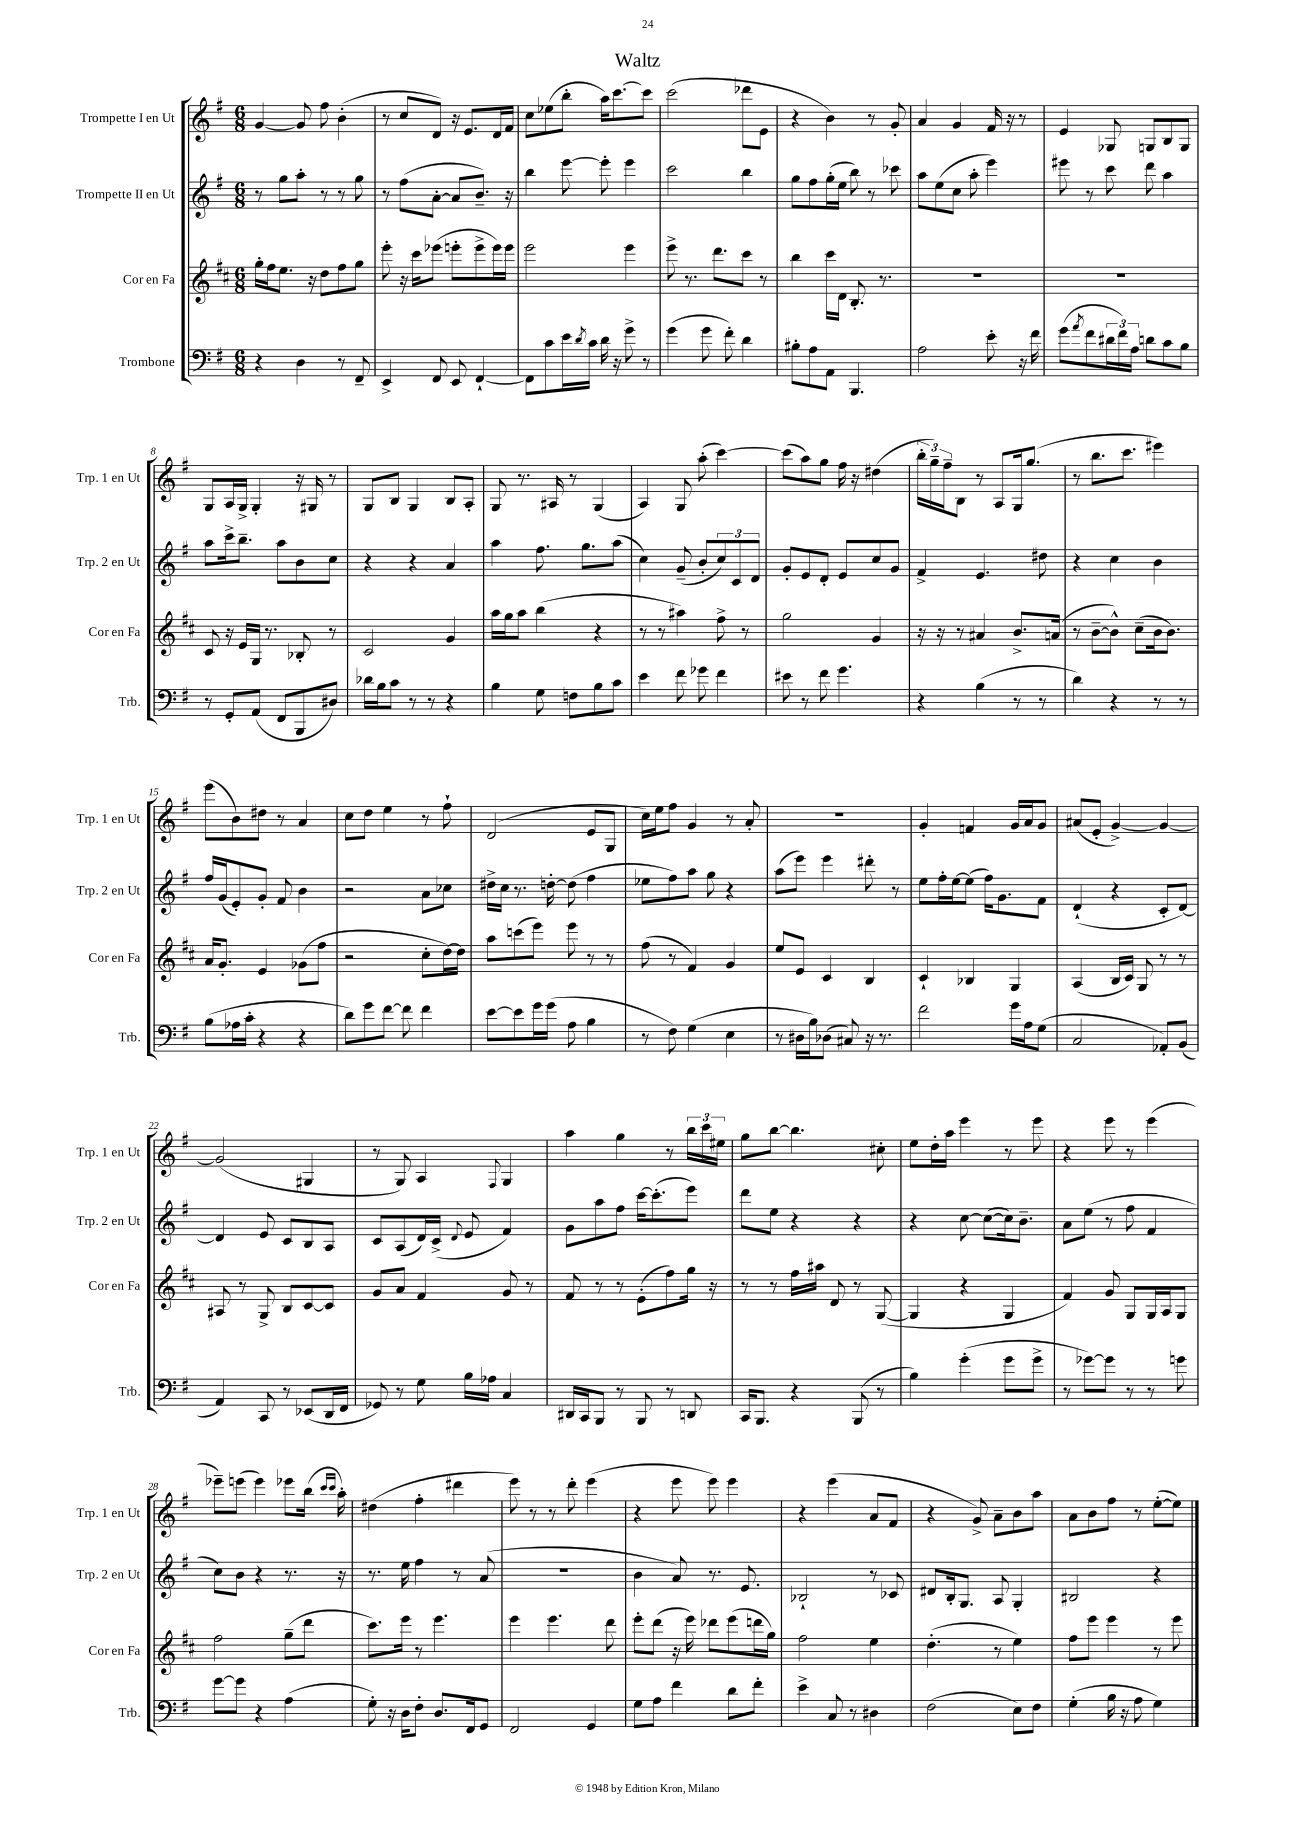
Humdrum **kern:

**kern	**kern	**kern	**kern
*staff4	*staff3	*staff2	*staff1
*clefF4	*clefG2	*clefG2	*clefG2
*k[f#]	*k[f#c#]	*k[f#]	*k[f#]
*M6/8	*M6/8	*M6/8	*M6/8
4r	16gg'\LL	8r	[4g/
.	16ff#\J	.	.
.	8.ee\J	8gg\L	.
4D\	.	8aa'\J	8g/]
.	16r	.	.
.	8dd\L	8r	8ff#\
8r	8ff#\	8r	(4b'\
8FF#~/	8gg\J	8gg\	.
=	=	=	=
4EE^/	8eee'\	8r	8r
.	16r	(8ff#\L	8cc/L
.	16ccc#\LK	.	.
8FF#/	(8eee-\J	[8a'\J	8d/J)
8EE/	8eee'\L	8a/]L	16r
.	.	.	8.e/L
[4FF#`/	8eee^\	8.b~/J)	.
.	16eee\L)	.	16d/L
.	16eee\JJ	16r	16f#/JJ
=	=	=	=
8FF#\]L	2eee\	4bb\	8cc\L
8c\	.	.	(8ee-\
16e\L	.	[8eee\	8bb'\J
8qd/	.	.	.
16c\JJ	.	.	.
16d\	.	8eee'\]	16aa\LK)
16r	.	.	[8.ccc\
8g^\	4eee\	4eee\	.
8r	.	.	8ccc\]J
=	=	=	=
(4g\	8eee^\	2ccc\	(2ccc\
.	8.r	.	.
8g\	.	.	.
.	8.ddd\L	.	.
8f#'\)	.	.	.
4d\	8ccc#\J	4bb\	8ddd-\L
.	8r	.	8e\J
=	=	=	=
8B#'\L	4bb\	8gg\L	4r
8A\	.	8ff#\	.
8AA\J	16ccc#\LL	(16gg'\L	4b\)
.	16d\JJ	16ee\JJ	.
4.BBB/	8.B'/	8bb\)	.
.	.	8r	8r
.	8.r	.	.
.	.	8ccc-\	8g'/
=	=	=	=
2A\	2.r	8aa\L	4a/
.	.	(8ee\	.
.	.	8cc\J	4g/
.	.	8aa'\	.
8e'\	.	4eee\)	16f#/
.	.	.	16r
16r	.	.	8r
16f#\	.	.	.
=	=	=	=
(8g\L	2.r	8eee#\	4e/
8qa/	.	.	.
8f#\	.	8r	.
24d#\L	.	8ccc\	8G-/
24f#\)	.	.	.
24A\JJ	.	.	.
8d\L	.	8ddd\	8G/L
8c\	.	4aa\	8B/
8B\J	.	.	8G/J
=	=	=	=
8r	8c#/	8aa\L	8G/L
8GG'/L	16r	16ccc^\k	16A/L
.	16e/LL	8.bb~\J	16G^/JJ
(8AA/J	16G/JJ	.	4G'/
.	8.r	.	.
8FF#/L	.	8aa\L	.
8BBB/	8B-'/	8b\	16r
.	.	.	16G#/
8D#/J)	8r	8cc\J	8r
=	=	=	=
16d-\LL	2c#/	4r	8G/L
16B\J	.	.	.
8c\J	.	.	8B/J
8r	.	4r	4G/
8r	.	.	.
4r	4g/	4a/	8B/L
.	.	.	8A'/J
=	=	=	=
4B\	16aa\LL	4aa\	8G/
.	16gg\J	.	.
.	8aa\J	.	8.r
8G\	(4bb\	8.ff#\	.
.	.	.	16A#/
8F\L	.	.	8r
.	.	8.gg\L	.
8B\	4r	.	(4G/
8c\J	.	(8aa\J	.
=	=	=	=
4e\	8r	4cc\)	4A/)
.	8r	.	.
8f#\	4aa#\)	(8g~/	8G/
8g-\	.	8b'/L	(8aa'\
4f#\	8ff#^\	12cc/)	[4ccc\)
.	.	12c/	.
.	8r	.	.
.	.	12d/J	.
=	=	=	=
8e#\	2gg\	8g'/L	(8ccc\]L
8r	.	8e/	8aa\)
8f#\	.	8d'/J	8gg\J
4.g\	.	8e/L	16ff#\
.	.	.	16r
.	4g/	8cc/	(4dd#\
.	.	8g/J	.
=	=	=	=
4r	16r	4f#^/	24bb'\LL
.	.	.	24gg~\)
.	16r	.	.
.	.	.	24ff#~\J
.	8r	.	8B\J
(4B\	4a#/	4.e/	8r
.	.	.	8A/L
8r	8.b^/L	.	16G/k
.	.	.	(8.gg/J
8r	.	8dd#\	.
.	(16a/Jk	.	.
=	=	=	=
4d\)	8r	4r	8r
.	[8b~\L	.	8.bb\L
4r	8b^^\]J)	4cc\	.
.	.	.	8.ccc\J
.	(8cc#~\L	.	.
8r	16b\k	4b\	4eee#\)
.	8.b\J)	.	.
8r	.	.	.
=	=	=	=
(8B\L	16a/LK	16ff#/LL	(8eee\L
.	8.g'/J	(16g/J	.
16A-\L	.	8e'/)	8b\)
16c'\JJ	.	.	.
4r	4e/	8g'/J	8dd#\J
.	.	8f#/	8r
4r	(8g-\L	4b\	4a/
.	8ff#\J	.	.
=	=	=	=
8d\L)	2r	2r	8cc\L
8g\	.	.	8dd\J
[8f#\J	.	.	4ee\
8f#\]	.	.	.
4f#\	8cc#'\L	8a\L	8r
.	[16dd\L)	8cc-\J	8ff#`\
.	16dd\]JJ	.	.
=	=	=	=
[8e\L	8aa\L	16dd#^\LL	(2d/
.	.	16cc\JJ	.
8e\]	(8ccc\	8.r	.
16g\L	8eee\J)	.	.
(16g\JJ	.	[16dd'\	.
8A\	8eee\	(8dd\]	.
4B\	8r	4ff#\	8e/L
.	8r	.	8G/J
=	=	=	=
8r	(8ff#\	8ee-\L	16cc\LL)
.	.	.	16ee\J
8F#\)	8r	8ff#\)	8ff#\J
(4G\	4f#/)	8aa\J	4g/
.	.	8gg\	.
4E\	4g/	4r	8r
.	.	.	8a'/
=	=	=	=
8r	8ee/L	(8aa\L	2.r
16D#\LL	8e/J	8eee\J)	.
16B\J)	.	.	.
(8D-\J	4c#/	4eee\	.
8C#/)	.	.	.
16r	4B/	8ddd#'\	.
8.r	.	.	.
.	.	8r	.
=	=	=	=
2f#\	4c#`/	8ee\L	4g'/
.	.	16ff#'\L	.
.	.	[16ee\J	.
.	4B-/	(8ee\]J	4f/
.	.	16ff#\LK)	.
.	.	8.g\	.
16g\LL	4G/	.	16g/LL
16A\J	.	.	16a/J
(8G\J	.	8f#\J	8g/J
=	=	=	=
2C/	(4A/	(4d`/	(8a#/L
.	.	.	8e'/J
.	16B/LL	4r	[4g^/)
.	16c#/JJ)	.	.
.	8G/	.	.
8AA-'/L)	8r	8c'/L	4g/_
(8BB/J	8r	[8d/J)	.
=	=	=	=
4AA/)	8A#/	4d/]	(2g/]
.	8r	.	.
8CC/	8G^/	8e/	.
8r	8B/L	8c/L	.
(8EE-/L	[8c#/	8B/	4G#/
16DD/L	8c#/]J	8A/J	.
16FF#/JJ	.	.	.
=	=	=	=
8GG-/)	8g/L	8c/L	8r
8r	8a/J	(8A/	8G/)
8G\	4f#/	16d/L)	4A/
.	.	(16c^/JJ	.
.	.	8qqd/	.
16B\LL	.	8e/	.
16A-\JJ	.	.	.
.	.	.	8qqF#/
4C/	8g/	4f#/)	4G/
.	8r	.	.
=	=	=	=
16DD#/LL	8f#/	8g\L	4aa\
16CC/J	.	.	.
8BBB/J	8r	8aa\	.
8r	8r	8ff#\J	4gg\
8BBB/	(8e'\L	[16ccc\LK	.
.	.	(8.ccc'\]	.
8r	8ff#\)	.	8r
8DD/	16gg\Jk	8eee\J)	24bb\LL
.	.	.	24ccc\
.	16r	.	.
.	.	.	24ee#\JJ
=	=	=	=
16CC/LK	8r	8ddd\L	8gg\L
8.BBB/J	.	.	.
.	8r	8ee\J	[8bb\J
4r	16ff#\LL	4r	4.bb\]
.	16aa#\JJ	.	.
.	8d/	.	.
(8BBB/	8r	4r	.
8r	([8G/	.	8cc#'\
=	=	=	=
4B\)	4G/]	4r	8ee\L
.	.	.	16dd'\L
.	.	.	16aa\JJ
(4g'\	4r	[8cc\	4eee\
.	.	(8cc\_L	.
8g\L	4G/	16cc\]k)	8r
.	.	8.b~\J	.
8g^\J	.	.	8eee\
=	=	=	=
8r	4f#/)	8a\L	4r
[8g-\L)	.	(8ee\J	.
8g-\]J	8g/	8r	8eee\
8r	8G/L	8ff#\	8r
8r	16G/L	4f#/	(4eee\
.	16A/J	.	.
8g\	8G/J	.	.
=	=	=	=
[8g\L	2ff#\	8cc\L)	8eee-~\L)
8g\]J	.	8b\J	(8eee\J
4r	.	4r	4eee\)
(4A\	(8gg~\L	8.r	8eee-\L
.	8ddd\J	.	(16bb\Jk
.	.	.	16qqccc/LL
.	.	.	16qqccc/JJ
.	.	16r	16aa'\)
=	=	=	=
8G'\)	8.ccc#\L)	8.r	(4dd#\
16r	.	.	.
16D\LK	16eee\Jk	16ee\	.
8F#'\J	8r	4ff#\	4ff#'\
8.D/L	4.eee\	.	.
.	.	8r	4ddd#\
16FF#/k	.	.	.
8GG/J	.	(8a/	.
=	=	=	=
2FF#/	4eee\	2.r	8eee\)
.	.	.	8r
.	4.eee\	.	8r
.	.	.	8ddd'\
4GG/	.	.	(4eee\
.	8ddd\	.	.
=	=	=	=
8G\L	8eee'\L	4b\	4r
8A\J	(8ddd\J	.	.
4f#\	16r	8a/)	8eee\
.	16eee\)	.	.
.	8ddd-\L	8.r	8eee\)
8d\L	(8eee\	.	4eee\
.	.	8.e/	.
8f#'\J	16ddd\L	.	.
.	16gg\JJ)	.	.
=	=	=	=
4e^\	2ff#\	2B-`/	4r
8C/	.	.	(4eee\
8r	.	.	.
4D#\	4ee\	8r	8a/L
.	.	8c-/	8f#/J
=	=	=	=
(2F#\	(4.dd'\	8d#/L	4r
.	.	16B'/k	.
.	.	8.G/J	.
.	.	.	8g^/)
.	8r	8A/	8a~\L
8E\L)	4ee\)	4G'/	8b\
8F#\J	.	.	8aa\J
=	=	=	=
(4G'\	8ff#\L	2B#/	8a\L
.	8eee\J	.	8b\
16B\	4eee\	.	8ff#\J
16r	.	.	.
8A\	.	.	8r
4G\)	8r	4r	([8ee'\L
.	8eee\	.	8ee\]J)
==	==	==	==
*-	*-	*-	*-
